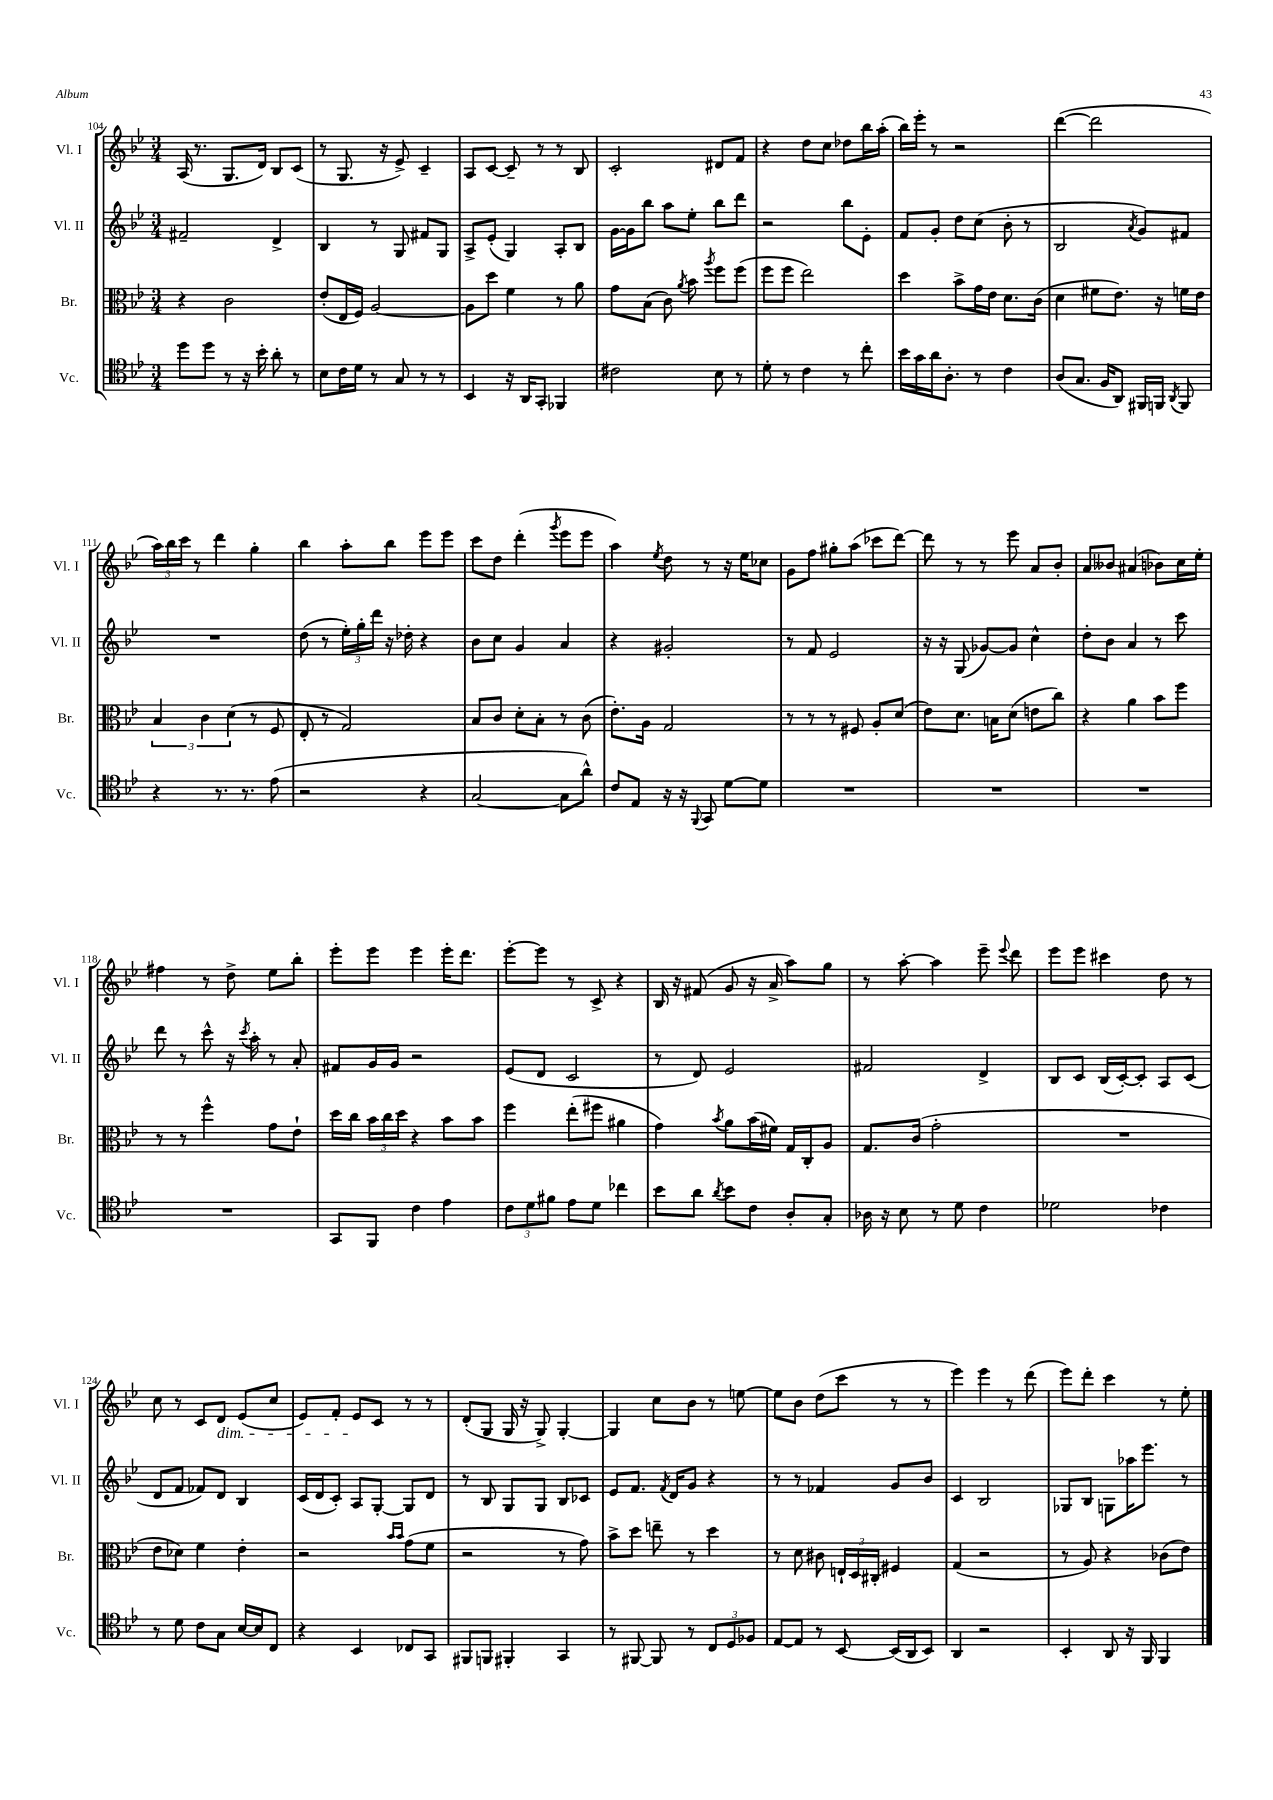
<<
\new StaffGroup <<
\new Staff = "s0" \with { instrumentName = "Vl. I" shortInstrumentName = "Vl. I" } {
    \clef treble \key bes \major \numericTimeSignature \time 3/4
    \autoBeamOff a16( r8. g8.[ d'16]) bes8[ c'8]( |
    r8 g8. r16 ees'8->) c'4-- |
    a8[ c'8]~ c'8-- r8 r8 bes8 |
    c'2-. dis'8[ f'8] |
    r4 d''8[ c''8] des''8[ bes''16 a''16]-.( |
    bes''16[) ees'''16]-. r8 r2 |
    d'''4~( d'''2 |
    \tuplet 3/2 { a''16[) bes''16 c'''16] } r8 d'''4 g''4-. |
    bes''4 a''8[-. bes''8] ees'''8[ ees'''8] |
    c'''8[ d''8] d'''4-.( \acciaccatura { g'''8 } ees'''8[ ees'''8] |
    a''4) \acciaccatura { ees''8 } d''8 r8 r16 ees''16[ ces''8] |
    g'8[ f''8] gis''8[-. a''8]( ces'''8[ d'''8]~) |
    d'''8 r8 r8 ees'''8 a'8[ bes'8]-. |
    a'8[ beses'8] ais'4( bes'8[) c''16 ees''16]-. |
    fis''4 r8 d''8-> ees''8[ bes''8]-. |
    ees'''8[-. ees'''8] ees'''4 ees'''16[-. d'''8.] |
    ees'''8[~-. ees'''8] r8 c'8-> r4 |
    bes16 r16 fis'8( g'8 r16 a'16-> a''8[) g''8] |
    r8 a''8~-. a''4 ees'''8-- \appoggiatura { ees'''8 } d'''8 |
    ees'''8[ ees'''8] cis'''4 d''8 r8 |
    c''8 r8 c'8[ d'8]\dim ees'8[( c''8] |
    ees'8[) f'8]-. ees'8[\! c'8] r8 r8 |
    d'8[-.( g8] g16 r16 g8->) g4~-. |
    g4 c''8[ bes'8] r8 e''8~ |
    e''8[ bes'8] d''8[( c'''8] r8 r8 |
    ees'''4) ees'''4 r8 d'''8( |
    ees'''8[) d'''8]-. c'''4 r8 ees''8-. \bar "|." |
}
\new Staff = "s1" \with { instrumentName = "Vl. II" shortInstrumentName = "Vl. II" } {
    \clef treble \key bes \major \numericTimeSignature \time 3/4
    \autoBeamOff fis'2-- d'4-> |
    bes4 r8 g8 fis'8[ g8] |
    a8[-> ees'8]-.( g4) a8[-. bes8] |
    g'16[~ g'16 bes''8] a''8[ ees''8]-. bes''8[ d'''8] |
    r2 bes''8[ ees'8]-. |
    f'8[ g'8]-. d''8[ c''8]( bes'8-. r8 |
    bes2 \acciaccatura { a'8 } g'8[) fis'8] |
    R2. |
    d''8( r8 \tuplet 3/2 { ees''16[-.) g''16-. d'''16] } r16 des''16-. r4 |
    bes'8[ c''8] g'4 a'4 |
    r4 gis'2-. |
    r8 f'8 ees'2 |
    r16 r16 g8( ges'8[~) ges'8] c''4-^ |
    d''8[-. bes'8] a'4 r8 c'''8 |
    d'''8 r8 c'''8-^ r16 \acciaccatura { c'''8 } a''16-. r8 a'8-. |
    fis'8[ g'16 g'16] r2 |
    ees'8[( d'8] c'2 |
    r8 d'8) ees'2 |
    fis'2 d'4-> |
    bes8[ c'8] bes16[( c'16~-.) c'8]-. a8[ c'8]( |
    d'8[ f'8] fes'8[) d'8] bes4 |
    c'16[( d'16 c'8]-.) a8[ g8]~-. g8[ d'8] |
    r8 bes8 g8[ g8] bes8[ ces'8] |
    ees'8[ f'8.] \acciaccatura { f'8 } d'16[ g'8] r4 |
    r8 r8 fes'4 g'8[ bes'8] |
    c'4 bes2 |
    ges8[ bes8] g8[ aes''16 ees'''8.] r8 \bar "|." |
}
\new Staff = "s2" \with { instrumentName = "Br." shortInstrumentName = "Br." } {
    \clef alto \key bes \major \numericTimeSignature \time 3/4
    \autoBeamOff r4 c'2 |
    ees'8[-.( ees16 f16]) a2~ |
    a8[ d''8] f'4 r8 a'8 |
    g'8[ bes8]( c'8) \acciaccatura { a'8 } bes'8 \acciaccatura { a''8 } f''8[ f''8]( |
    f''8[ f''8] ees''2) |
    d''4 bes'8[-> g'16 ees'16] d'8.[ c'16]( |
    d'4 fis'8[ ees'8.]) r16 f'16[ ees'16] |
    \tuplet 3/2 { bes4 c'4 d'4( } r8 f8 |
    ees8-. r8 g2) |
    bes8[ c'8] d'8[-. bes8]-. r8 c'8( |
    ees'8.[-.) a16] g2 |
    r8 r8 r8 fis8 a8[-. d'8]( |
    ees'8[) d'8.] b16[ d'8]( e'8[ c''8]) |
    r4 a'4 bes'8[ f''8] |
    r8 r8 f''4-^ g'8[ ees'8]-! |
    d''16[ c''16] \tuplet 3/2 { bes'16[ c''16 d''16] } r4 bes'8[ bes'8] |
    f''4 ees''8[-.( fis''8] ais'4 |
    g'4) \acciaccatura { bes'8 } a'8[ bes'16( fis'16]) g16[ c16-. a8] |
    g8.[ c'16]( g'2-. |
    R2. |
    ees'8[ des'8]) f'4 ees'4-. |
    r2 \grace { bes'16[ bes'16] } g'8[( f'8] |
    r2 r8 g'8) |
    bes'8[-> d''8] e''8-- r8 d''4 |
    r8 d'8 cis'8 \tuplet 3/2 { e16[-! d16 cis16]-. } fis4 |
    g4( r2 |
    r8 a8) r4 ces'8[( ees'8]) \bar "|." |
}
\new Staff = "s3" \with { instrumentName = "Vc." shortInstrumentName = "Vc." } {
    \clef tenor \key bes \major \numericTimeSignature \time 3/4
    \autoBeamOff d''8[ d''8] r8 r16 bes'16-. a'8-. r8 |
    bes8[ c'16 d'16] r8 g8 r8 r8 |
    bes,4 r16 a,16[ g,8]-. fes,4 |
    cis'2 bes8 r8 |
    d'8-. r8 c'4 r8 c''8-. |
    bes'16[ g'16 a'16 a8.]-. r8 c'4 |
    a8[( g8.] f16[ a,8]) fis,16[ f,16] \acciaccatura { a,8 } f,8 |
    r4 r8. r8. ees'8( |
    r2 r4 |
    g2~ g8[ a'8]-^) |
    c'8[ ees8] r16 r16 \appoggiatura { f,8 } g,8 d'8[~ d'8] |
    R2. |
    R2. |
    R2. |
    R2. |
    g,8[ f,8] c'4 ees'4 |
    \tuplet 3/2 { c'8[ d'8 fis'8] } ees'8[ d'8] ces''4 |
    bes'8[ a'8] \acciaccatura { a'8 } bes'8[ c'8] a8[-. g8]-. |
    aes16 r16 bes8 r8 d'8 c'4 |
    des'2 ces'4 |
    r8 d'8 c'8[ g8] bes16[~ bes16 c8] |
    r4 bes,4 ces8[ g,8] |
    fis,8[ f,8] fis,4-. g,4 |
    r8 fis,8~ fis,8 r8 \tuplet 3/2 { c8[ d8 fes8] } |
    ees8[~ ees8] r8 bes,8~ bes,16[( a,16 bes,8]) |
    a,4 r2 |
    bes,4-. a,8 r16 f,16 f,4 \bar "|." |
}
>>
>>
\layout { \context { \Score currentBarNumber = #104 } }
